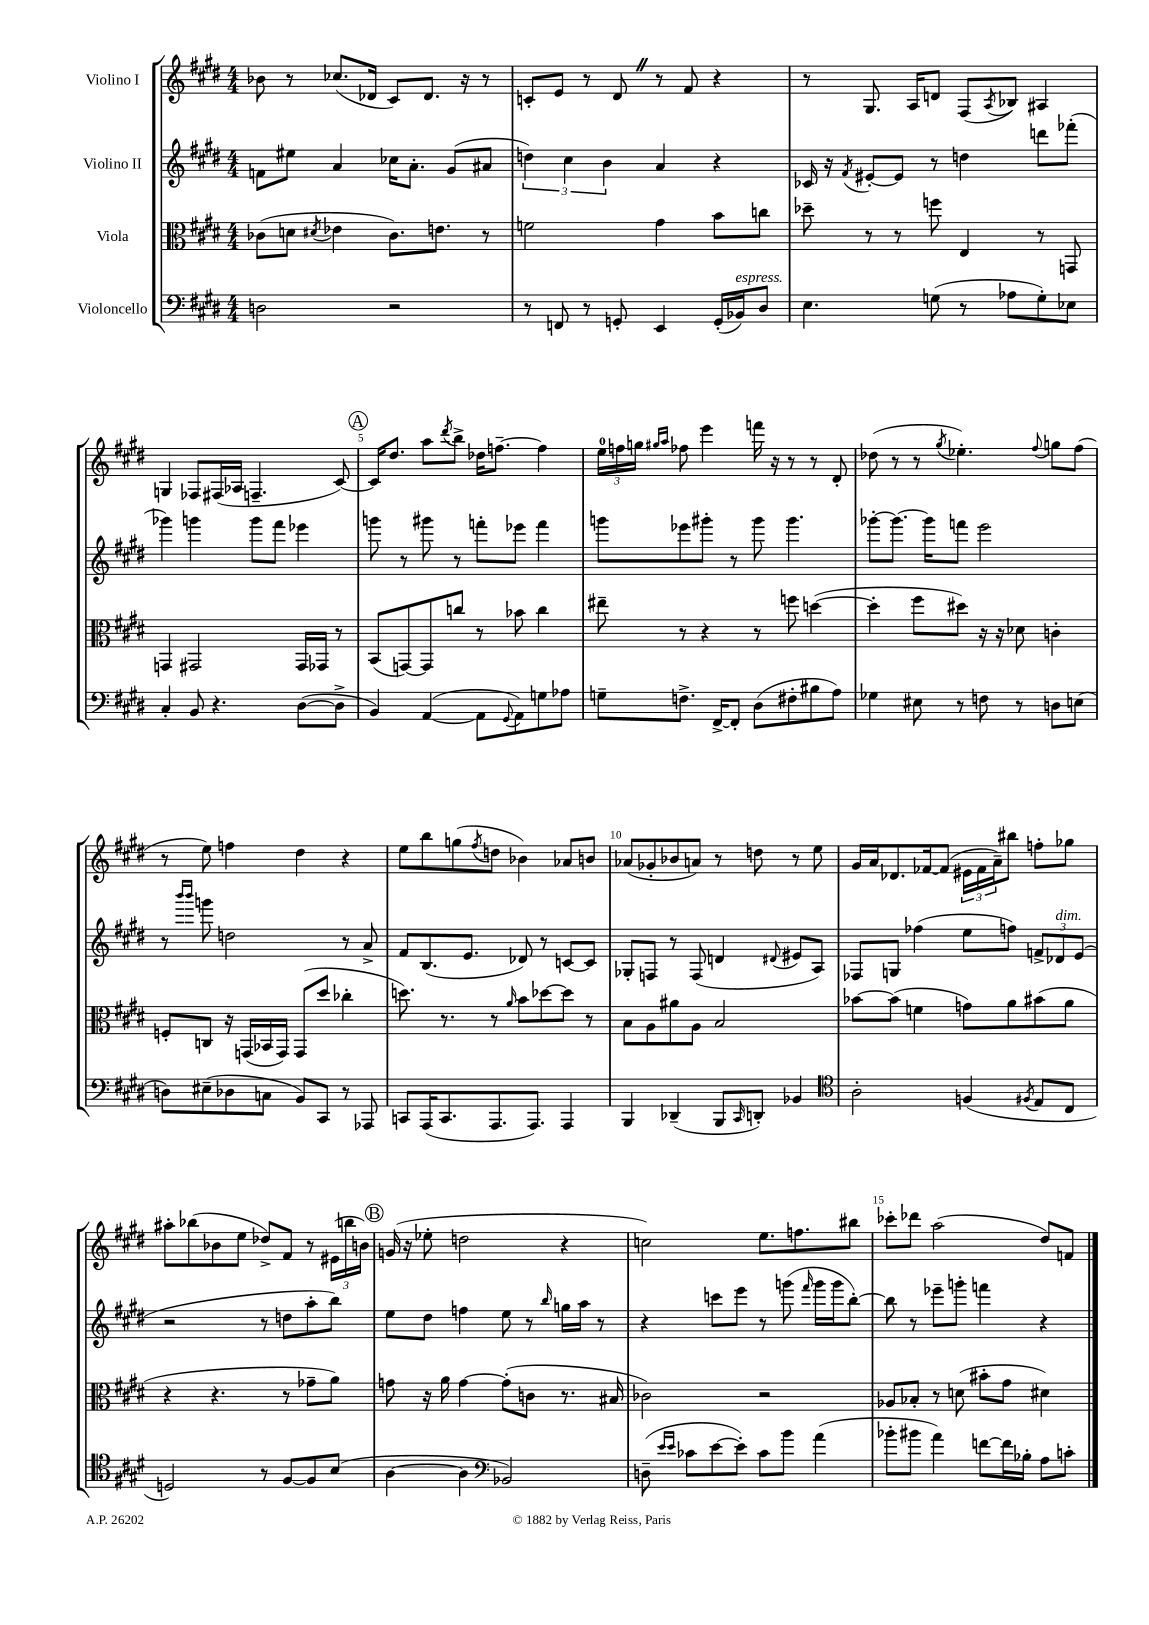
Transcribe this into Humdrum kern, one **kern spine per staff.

**kern	**kern	**kern	**kern
*staff4	*staff3	*staff2	*staff1
*clefF4	*clefC3	*clefG2	*clefG2
*k[f#c#g#d#]	*k[f#c#g#d#]	*k[f#c#g#d#]	*k[f#c#g#d#]
*M4/4	*M4/4	*M4/4	*M4/4
2D	(8c-	8f	8b-
.	8d	8ee#	8r
.	8qd#	.	.
.	4e-	4a	(8.cc-
.	.	.	16d-
2r	8.c-)	16cc-	8c#)
.	.	8.a'	.
.	.	.	8.d-
.	8.e	.	.
.	.	(8g#	.
.	.	.	16r
.	8r	8a#	8r
=	=	=	=
8r	2f	6dd)	8c'
8FF	.	.	8e
.	.	6cc#	.
8r	.	.	8r
.	.	6b	.
8GG'	.	.	8d#
4EE	4g#	4a	8r
.	.	.	8f#
(16GG'	8b	4r	4r
16BB-)	.	.	.
8D#	8cc	.	.
=	=	=	=
4.E	8dd-~	16c-	8r
.	.	16r	.
.	.	8qf#	.
.	8r	[8e#'	8.G#
.	8r	8e#]	.
.	.	.	16A
(8G	8ff	8r	8d
8r	4E	4dd	(8F#
.	.	.	8qA
8A-	.	.	8B-)
8G')	8r	8ddd	4A#
8E-	8GG	(8fff-'	.
=	=	=	=
4C#'	4GG	4ggg-)	4G
8BB	2GG#	4ggg	8F-
4.r	.	.	(16F#
.	.	.	16A-
.	.	8ggg	4.F~
.	.	8fff#	.
([8D#	16GG#	4eee-	.
.	16GG-	.	.
8D#^]	8r	.	[8c#)
=	=	=	=
4BB)	(8BB	8ggg	16c#]
.	.	.	8.dd#
.	[8GG)	8r	.
([4AA	8GG]	8ggg#	8aa
.	.	.	8qddd#
.	8cc	8r	8bb^
8AA]	8r	8fff'	16dd-
.	.	.	[8.ff~
8qqGG#	.	.	.
8AA)	8b-	8eee-	.
8G	4cc	4fff	4ff]
8A-	.	.	.
=	=	=	=
8G~	8ee#~	8ggg	24ee
.	.	.	24ff
.	.	.	24gg
.	.	.	16qqgg#
.	.	.	16qqaa
8.F^	8r	8eee-	8ff-
.	4r	8ggg#'	4eee
[16FF#^	.	.	.
8FF#']	.	8r	.
(8D#	8r	8ggg#	16fff
.	.	.	16r
8F#'	8ff	4.ggg#	8r
8B#	([4dd	.	8r
8A)	.	.	8d#'
=	=	=	=
4G-	4dd']	[8ggg-'	(8dd-
.	.	8.ggg-_	8r
8E#	8ff#	.	8r
.	.	16ggg-]	.
.	.	.	8qgg#
8r	8dd#)	8fff	4.ee-')
8F	16r	2eee	.
.	16r	.	.
8r	8d-	.	.
.	.	.	8qqff#
8D	4c'	.	8gg
(8E	.	.	(8ff#
=	=	=	=
8D)	8F'	8r	8r
.	.	16qqbbb	.
.	.	16qqbbb	.
(8E#~	8C	8ggg	8ee)
8D-	16r	2dd	4ff
.	(16GG	.	.
8C	16BB-	.	.
.	16GG)	.	.
8BB)	(8GG	.	4dd#
8CC#	8dd#	.	.
8r	4cc-'	8r	4r
8AAA-	.	8a^	.
=	=	=	=
8CC	8.dd)	8f#	8ee
(16AAA	.	(8.B	8bb
8.CC	8.r	.	.
.	.	.	(8gg
.	.	8.e	.
.	.	.	8qff#
8.AAA	8r	.	8dd
.	16qqa	.	.
.	8b	8d-)	4b-)
8.AAA)	.	.	.
.	[8dd-	8r	.
4AAA	8dd-]	[8c	8a-
.	8r	8c]	8b
=	=	=	=
4BBB	8B	8G-'	(8a-
.	8A	8F	8g-'
(4DD-~	8a#	8r	8b-
.	8A	(8F	8a)
8BBB	2B	4d	8r
16qqCC#	.	.	.
8DD')	.	.	8dd
.	.	8qqd#	.
4BB-	.	8e#	8r
.	.	8A)	8ee
=	=	=	=
*clefC4	*	*	*
2A'	[8b-	8F-	16g#
.	.	.	16a
.	(8b-]	8G	8.d-
.	4f	(4ff-	.
.	.	.	[16f-
.	.	.	(8f-]
(4F	8g)	8ee	24e#
.	.	.	24f-
.	.	.	24a~)
.	8a	8ff)	8bb#
8qF#	.	.	.
8E	(8b#	12f^	8ff'
.	.	12d-	.
8C#	8a	.	8gg-
.	.	(12e	.
=	=	=	=
2D)	4r	2r	8aa#'
.	.	.	(8bb-
.	4.r	.	8b-
.	.	.	8ee
8r	.	8r	8dd-^)
[8F#	8r	8dd	8f#
8F#]	8g-~	8aa'	8r
(8B	8a)	8bb)	(24e#
.	.	.	24bb
.	.	.	24b)
=	=	=	=
[4A	8g	8ee	(16g
.	.	.	16r
.	16r	8dd#	8ee-'
.	16a	.	.
4A]	[4g	4ff	2dd
*clefF4	*	*	*
2BB-)	(8g']	8ee	.
.	8c	8r	.
.	.	16qqbb	.
.	8.r	16gg	4r
.	.	16aa	.
.	.	8r	.
.	16B#	.	.
=	=	=	=
(8D~	2c-)	4r	2cc)
16qqe	.	.	.
16qqe	.	.	.
8c-	.	.	.
[8e	.	8ccc	.
8e'])	.	8eee	.
8c-	2r	8r	8.ee
8b	.	(8ggg	.
.	.	.	8.ff
.	.	16qqfff#	.
(4a	.	16ggg	.
.	.	16ggg	.
.	.	[8bb')	8bb#
=	=	=	=
8b-'	8A-	8bb]	8ccc-'
8b#	8B-'	8r	8ddd-
4a)	8r	8eee-~	(2aa
.	(8d	8ggg'	.
[8f	8b#'	4fff	.
16f]	8g#	.	.
16B-'	.	.	.
8A	4d#)	4r	8dd#)
8c'	.	.	8f
==	==	==	==
*-	*-	*-	*-
